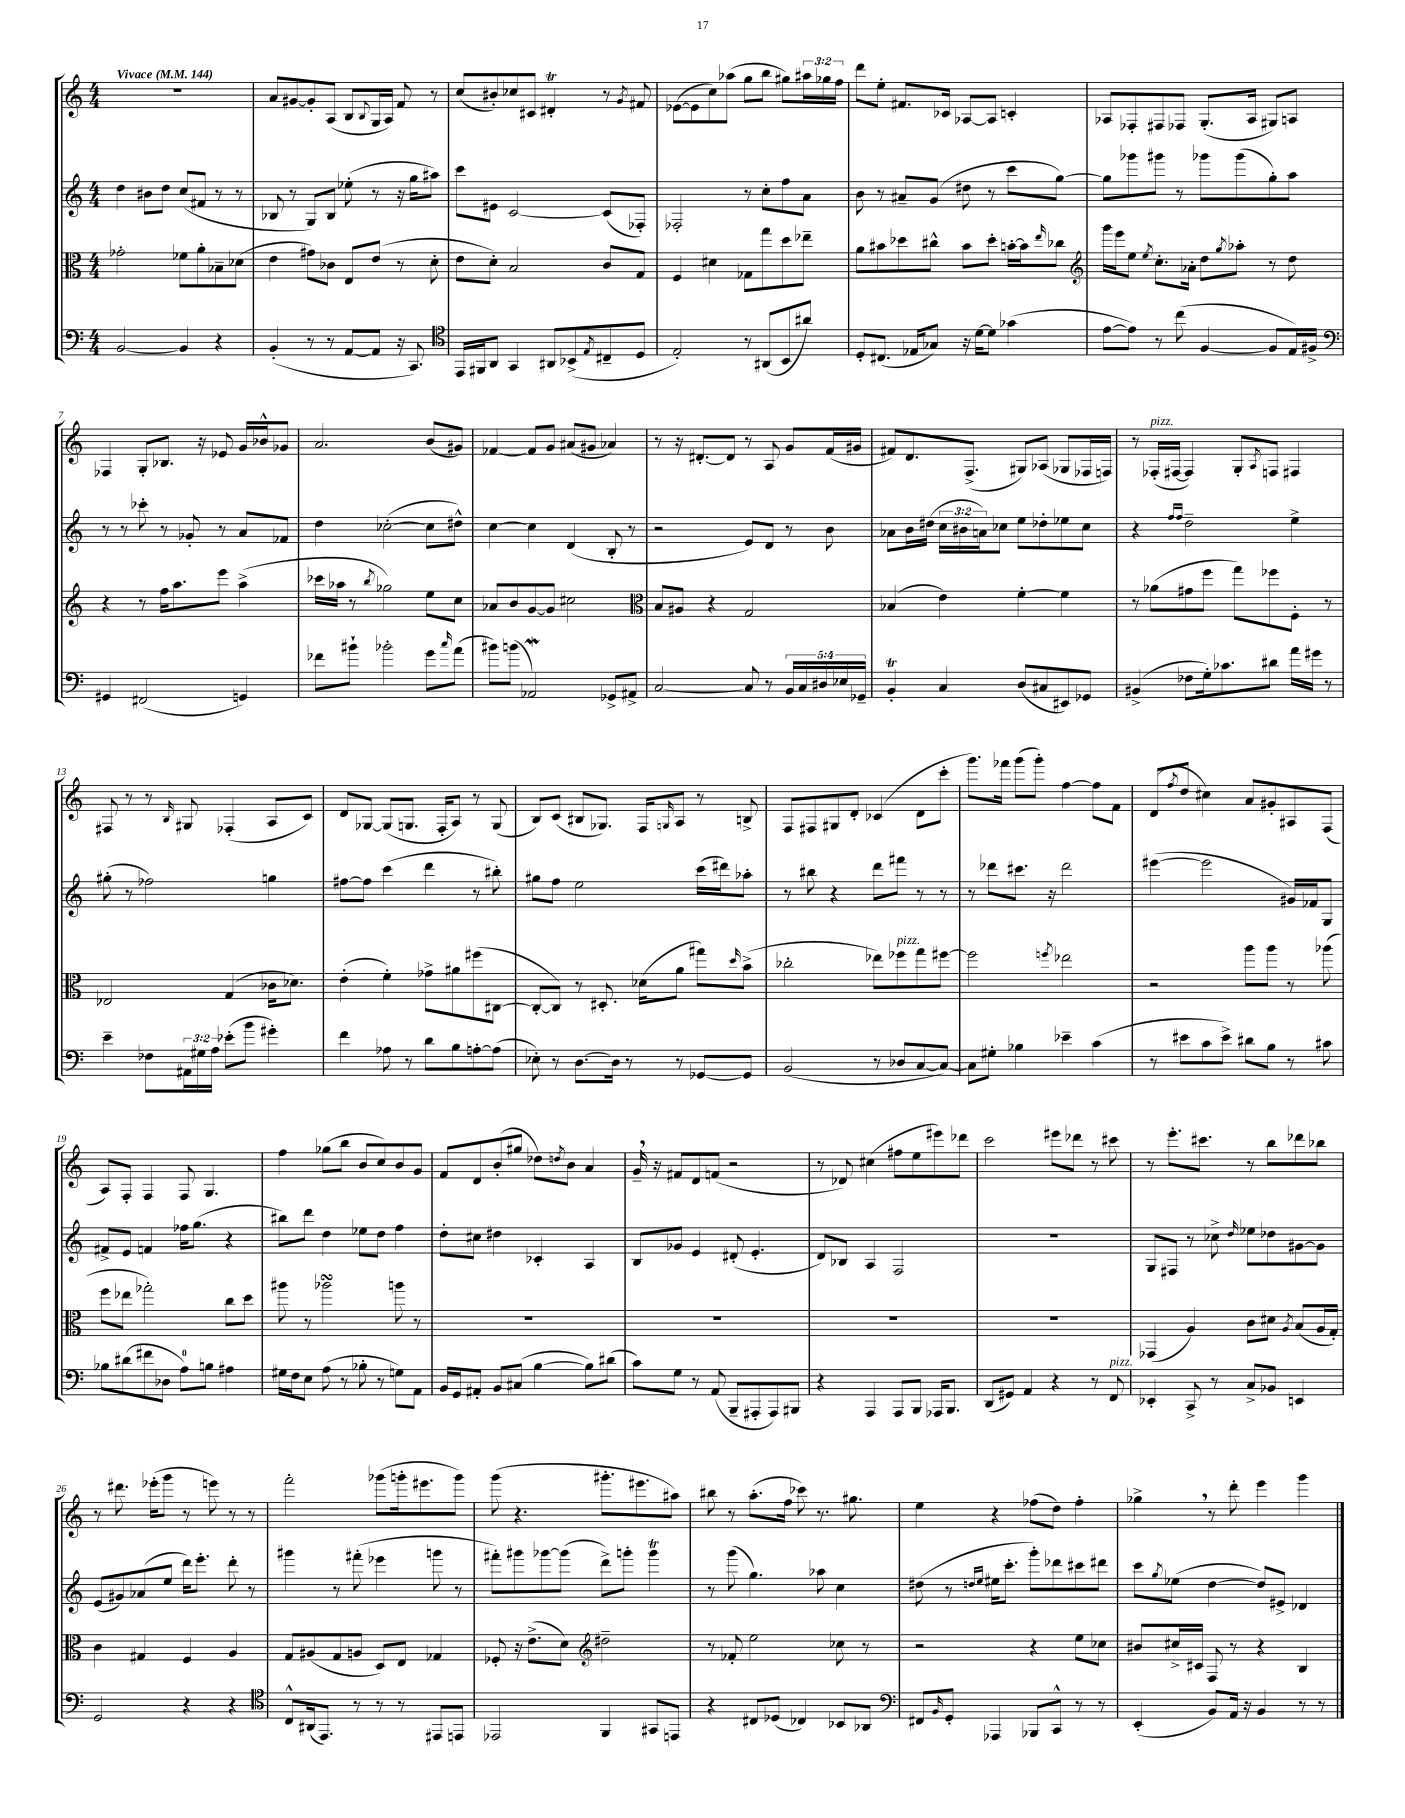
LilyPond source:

<<
\new StaffGroup <<
\new Staff = "s0" {
    \clef treble \key c \major \numericTimeSignature \time 4/4 \override Staff.TupletNumber.text = #tuplet-number::calc-fraction-text \tempo "Vivace" 4 = 144
    R1 |
    a'8 gis'8~ gis'8-. a8( b8 \appoggiatura { b8 } g16 a16) f'8 r8 |
    c''8( bis'8-.) ces''8 cis'8 dis'4-.\trill r8 \acciaccatura { g'8 } fis'8 |
    ees'8~( ees'8 c''8) aes''8( g''8 b''8 gis''8) \tuplet 3/2 { ais''16 ges''16 f''16 } |
    d'''8 e''8-. fis'8. ces'16 aes8~ aes8 c'4-. |
    aes8 fes8-. fis8 fes8 g8.-.( aes16 gis8) a8 |
    fes4 g8-. bes8. r16 ees'8 g'16 bes'16-^ ges'8 |
    a'2. b'8( gis'8) |
    fes'4~ fes'8 g'8 ais'8( gis'8 aes'4) |
    r8 r16 dis'8.~-. dis'8 r8 a8 g'8 f'16( gis'16 |
    fis'8) d'8. f8.->( gis8) aes8( ges8 fes16 f16) |
    r8 fes16-.^\markup { \italic "pizz." }( fis16~ fis4) g8-. \acciaccatura { a8 } f8 fis4 |
    fis8 r8 r8 \grace { b16 } gis8 fes4-.( a8 c'8) |
    d'8 ges8~ ges8( g8. f16-. a8) r8 g8( |
    b8) c'8( bis8 ges8.) f16 \grace { g16 } a8 r8 b8-> |
    f8 fis8 gis8 d'8-. ces'4( d'8 c'''8-. |
    g'''8.) fes'''16 g'''8( g'''8-.) f''4~ f''8 f'8 |
    d'8( \acciaccatura { f''8 } d''8 cis''4) a'8 gis'8-. ais8 f8( |
    a8) f8-. f4 f8 g4. |
    f''4 ges''8( b''8 b'8 c''8) b'8 g'8 |
    f'8 d'8 b'8-.( gis''8 des''8) \acciaccatura { d''8 } b'8 a'4 |
    g'16-- \breathe r16 fis'8 d'8 f'8( r2 |
    r8 des'8) cis''4( fis''8 e''8 eis'''8) des'''8 |
    c'''2 eis'''8 des'''8 r8 cis'''8 |
    r8 e'''8.-. cis'''8. r8 b''8 des'''8 bes''8 |
    r8 dis'''8. ees'''16-.( g'''8 r8 e'''8) r8 r8 |
    f'''2-. ges'''8( g'''16-. eis'''8. g'''8) |
    g'''8( r4. gis'''8.-. eis'''8. ais''8) |
    bis''8 r8 a''8.-.( f''16 ces'''8) r8. gis''8. |
    e''4 r4 fes''8( d''8) fes''4-. |
    ges''4-> \breathe r8 d'''8-. e'''4 g'''4 \bar "|." |
}
\new Staff = "s1" {
    \clef treble \key c \major \numericTimeSignature \time 4/4 \override Staff.TupletNumber.text = #tuplet-number::calc-fraction-text
    d''4 bis'8 d''8 c''8( fis'8 r8 r8 |
    bes8 r8 g8) bes8 ees''8-.( r8 r16 g''16 ais''8) |
    c'''8 eis'8 c'2~ c'8( fes8-.) |
    fes2-. r8 c''8-. f''8 a'8 |
    b'8 r8 ais'8-- g'8( dis''8 r8 c'''8 g''8~) |
    g''8 ges'''8 gis'''8 r8 ges'''8 ges'''8( g''8-.) a''8 |
    r8 r8 ces'''8-. r8 ges'8-. r8 a'8 fes'8 |
    d''4 ces''2~-.( ces''8 dis''8-^) |
    c''4~ c''4 d'4( b8-. r8 |
    r2 e'8) d'8 r8 b'8 |
    aes'8 b'16 dis''16( \tuplet 3/2 { c''16 bis'16 a'16) } ces''8 e''8 des''8-. ees''8 ces''8 |
    r4 \grace { f''16 f''16 } d''2-- e''4-> |
    gis''8-.( r8 fes''2) g''4 |
    fis''8~ fis''8 c'''4( d'''4 r8 bis''8-.) |
    gis''8 f''8 e''2 c'''16( dis'''16) aes''8-. |
    r8 bis''8 r4 d'''8 fis'''8 r8 r8 |
    r8 des'''8 cis'''8. r16 des'''2 |
    eis'''4~( eis'''2 gis'16) fes'16 g8 |
    fis'8-> e'8 f'4 fes''16 g''8.( r4 |
    bis''8) d'''8 d''4 ees''8 d''8 f''4 |
    d''8-. cis''8 dis''4 ces'4-. a4 |
    b8 ges'8 e'4 dis'8-.( e'4.-. |
    d'8) bes8 a4 f2 |
    R1 |
    g8 fis8 r8 ces''8-> \grace { d''16 } ees''8 des''8 gis'8~ gis'8 |
    e'8( gis'8) aes'8( e''8 d'''16) e'''8.-. d'''8-. r8 |
    gis'''4 r8 fis'''8-.( ees'''4 g'''8 r8 |
    fis'''8-.) gis'''8 ges'''8~ ges'''8( d'''8->) g'''8-. g'''4\trill |
    r8 g'''8( g''4.) aes''8 c''4 |
    dis''8( r8 \grace { d''16 e''16 } eis''16 c'''8.-. g'''8-.) des'''8 cis'''8 dis'''8 |
    c'''8 \acciaccatura { g''8 } ees''8( d''4~ d''8) eis'8-> des'4 \bar "|." |
}
\new Staff = "s2" {
    \clef alto \key c \major \numericTimeSignature \time 4/4
    ges'2-. fes'8 a'8-. bes8-- des'8( |
    e'4 gis'8) ces'8 e8 e'8( r8 d'8-. |
    e'8 d'8-.) b2 c'8 g8 |
    f4 dis'4 ges8 g''8 d''8 ees''8-- |
    a'8 bis'8 des''8 cis''8-^ bis'8 des''8-. b'16~-. b'16 \grace { e''16 } ces''8 |
    \clef treble g'''16 e'''16 e''8 \acciaccatura { e''8 } c''8.-. aes'16-. d''8 \acciaccatura { g''8 } aes''8-. r8 d''8 |
    r4 r8 f''16 a''8. e'''8 a''4->( |
    ces'''16 aes''16 r8 \acciaccatura { b''8 } ges''2) e''8 c''8 |
    aes'8 b'8 g'8~ g'8 cis''2 |
    \clef alto b8 ais8 r4 g2 |
    bes4( e'4) f'4~-. f'4 |
    r8 aes'8( gis'8 f''8 g''8) fes''8 f8-. r8 |
    ees2 g4( ces'16 des'8.) |
    e'4-.( f'4-.) ges'8-> ais'8 fis''8( cis8~ |
    cis8~-. cis8) r8 dis8.-. des'16( a'8 gis''8) \grace { d''16 } b'8->( |
    ces''2-. ees''8) fes''8^\markup { \italic "pizz." } g''8 fis''8~ |
    fis''2 \acciaccatura { f''8 } ees''2 |
    r2 a''8 a''8 r8 aes''8( |
    f''8 ees''8 ges''2-.) c''8 d''8 |
    ais''8 r8 aes''2\turn a''8 r8 |
    R1 |
    R1 |
    R1 |
    R1 |
    ges,4( a4) c'8 dis'8 \acciaccatura { a8 } b8( a16 g16-.) |
    c'4 gis4 f4 a4 |
    g8 ais8( g8 a8 d8) e8 ges4 |
    fes8-. r16 e'8.->( d'8) \clef treble dis''2-- |
    r8 fes'8-. e''2 ces''8 r8 |
    r2 r4 e''8 ces''8 |
    bis'8 cis''16-> cis'16 f8 r8 r4 b4 \bar "|." |
}
\new Staff = "s3" {
    \clef bass \key c \major \numericTimeSignature \time 4/4 \override Staff.TupletNumber.text = #tuplet-number::calc-fraction-text
    b,2~ b,4 r4 |
    b,4-.( r8 r8 a,8~ a,8 r16 c,8.) |
    \clef tenor e,16 fis,16 a,8 g,4 ais,8 bes,8->( \acciaccatura { e8 } cis8-- d8 |
    e2-.) r8 ais,8( b,8 ais'8) |
    d8-. cis8.( ees16 ges8) r16 d'16~ d'8 ges'4( |
    e'8~ e'8) r8 c''8( f4~ f8 e16) fis16-> |
    \clef bass gis,4 fis,2( g,4) |
    fes'8 bis'8-! bes'2-. g'8 \grace { c''16 } a'8( |
    bis'8) b'8( aes,2\mordent) ges,8-> ais,8-> |
    c2~ c8 r8 \tuplet 5/4 { b,16 c16 dis16 ees16 ges,16-- } |
    b,4-.\trill c4 d8( cis8 eis,8) ges,8 |
    bis,4->( fes8 g16-.) ces'8. dis'8 a'16 gis'16 r8 |
    e'4-- fes8 \tuplet 3/2 { ais,16 gis16 a16 } ees'8-.( b'8 gis'4-.) |
    f'4 aes8 r8 d'8 b8 a8~-. a8( |
    ees8-.) r8 d8.~ d16 r8 r8 ges,8~ ges,8 |
    b,2( r8 des8 c8~ c8~) |
    c8 gis8-. bes4 ees'4-- c'4( |
    r8 eis'8 c'8 eis'8->) dis'8 b8 r8 cis'8 |
    bes8 dis'8( fis'8 des8 a8-0) b8 ais4 |
    gis16 f16 e8 a8( r8 bes8-. r8 g8) a,8 |
    b,16 g,16 ais,8-. b,8 cis8( b4~ b8) dis'8( |
    c'8) g8 r8 a,8( b,,8-- ais,,8-. ais,,8) bis,,8 |
    r4 a,,4 a,,8 b,,8 aes,,16 b,,8. |
    d,8( gis,8) a,4 r4 r8 f,8^\markup { \italic "pizz." } |
    ees,4-. c,8-> r8 c8-> bes,8 e,4 |
    g,2 r4 r4 |
    \clef tenor c8-^ ais,16( e,8.) r8 r8 r8 eis,8 e,8 |
    ees,2 f,4 gis,8 e,8 |
    r4 cis8 des8( ces4) bes,8 aes,8 |
    \clef bass fis,8 \grace { b,16 } g,8-. aes,,4 bes,,8 c,8-^ r8 r8 |
    e,4-.( b,8) a,16 r16 b,4 r8 r8 \bar "|." |
}
>>
>>
